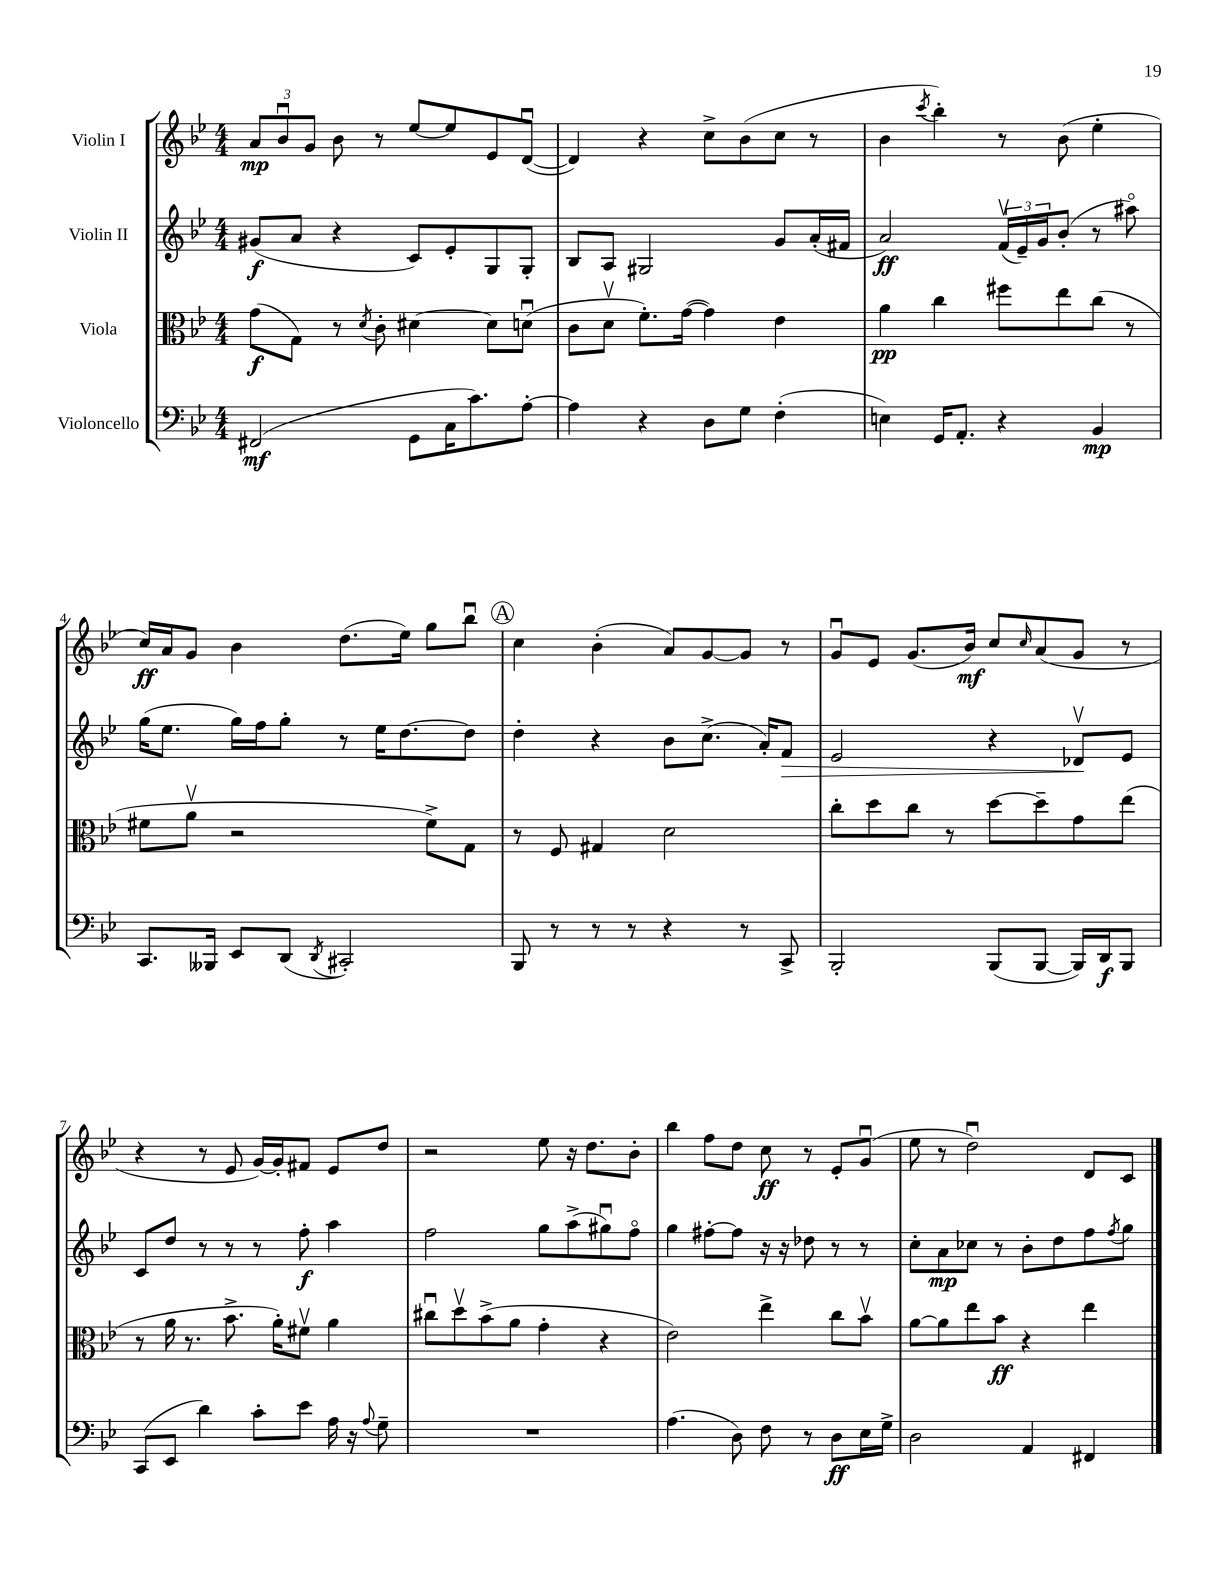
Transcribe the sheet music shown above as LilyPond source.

<<
\new StaffGroup <<
\new Staff = "s0" \with { instrumentName = "Violin I" } {
    \clef treble \key bes \major \numericTimeSignature \time 4/4
    \tuplet 3/2 { a'8\mp bes'8\downbow g'8 } bes'8 r8 ees''8~ ees''8 ees'8 d'8~\downbow( |
    d'4) r4 c''8-> bes'8( c''8 r8 |
    bes'4 \acciaccatura { c'''8 } bes''4-.) r8 bes'8( ees''4-. |
    c''16\ff) a'16 g'8 bes'4 d''8.( ees''16) g''8 bes''8\downbow |
    \mark \markup { \circle "A" } c''4 bes'4-.( a'8) g'8~ g'8 r8 |
    g'8\downbow ees'8 g'8.( bes'16\mf) c''8 \grace { c''16 } a'8( g'8 r8 |
    r4 r8 ees'8 g'16~) g'16-. fis'8 ees'8 d''8 |
    r2 ees''8 r16 d''8. bes'8-. |
    bes''4 f''8 d''8 c''8\ff r8 ees'8-. g'8\downbow( |
    ees''8 r8 d''2\downbow) d'8 c'8 \bar "|." |
}
\new Staff = "s1" \with { instrumentName = "Violin II" } {
    \clef treble \key bes \major \numericTimeSignature \time 4/4
    gis'8\f( a'8 r4 c'8) ees'8-. g8 g8-. |
    bes8 a8 gis2 g'8 a'16-.( fis'16 |
    a'2\ff) \tuplet 3/2 { f'16\upbow( ees'16--) g'16 } bes'8-.( r8 ais''8\flageolet) |
    g''16( ees''8. g''16) f''16 g''8-. r8 ees''16 d''8.~ d''8 |
    \mark \markup { \circle "A" } d''4-. r4 bes'8 c''8.->( a'16-.) f'8\> |
    ees'2 r4 des'8\upbow\! ees'8 |
    c'8 d''8 r8 r8 r8 f''8-.\f a''4 |
    f''2 g''8 a''8->( gis''8\downbow) f''8\flageolet |
    g''4 fis''8~-. fis''8 r16 r16 des''8 r8 r8 |
    c''8-. a'8\mp ces''8 r8 bes'8-. d''8 f''8 \acciaccatura { f''8 } g''8 \bar "|." |
}
\new Staff = "s2" \with { instrumentName = "Viola" } {
    \clef alto \key bes \major \numericTimeSignature \time 4/4
    g'8\f( g8) r8 \acciaccatura { d'8 } c'8-. dis'4~ dis'8 d'8\downbow( |
    c'8 d'8\upbow f'8.-.) g'16~( g'4) ees'4 |
    a'4\pp c''4 fis''8 ees''8 c''8( r8 |
    fis'8 a'8\upbow r2 fis'8->) g8 |
    \mark \markup { \circle "A" } r8 f8 gis4 d'2 |
    c''8-. d''8 c''8 r8 d''8~ d''8-- g'8 ees''8( |
    r8 a'16 r8. bes'8.-> a'16-.) fis'8\upbow a'4 |
    cis''8\downbow d''8\upbow bes'8->( a'8 g'4-. r4 |
    ees'2) ees''4-> c''8 bes'8\upbow |
    a'8~ a'8 ees''8 bes'8\ff r4 ees''4 \bar "|." |
}
\new Staff = "s3" \with { instrumentName = "Violoncello" } {
    \clef bass \key bes \major \numericTimeSignature \time 4/4
    fis,2\mf( g,8 c16 c'8.) a8~-. |
    a4 r4 d8 g8 f4-.( |
    e4) g,16 a,8.-. r4 bes,4\mp |
    c,8. beses,,16 ees,8 d,8( \acciaccatura { d,8 } cis,2-.) |
    \mark \markup { \circle "A" } bes,,8 r8 r8 r8 r4 r8 c,8-> |
    bes,,2-. bes,,8( bes,,8~ bes,,16) d,16\f bes,,8 |
    c,8( ees,8 d'4) c'8-. ees'8 a16 r16 \appoggiatura { a8 } g8-- |
    R1 |
    a4.( d8) f8 r8 d8\ff ees16 g16-> |
    d2 a,4 fis,4 \bar "|." |
}
>>
>>
